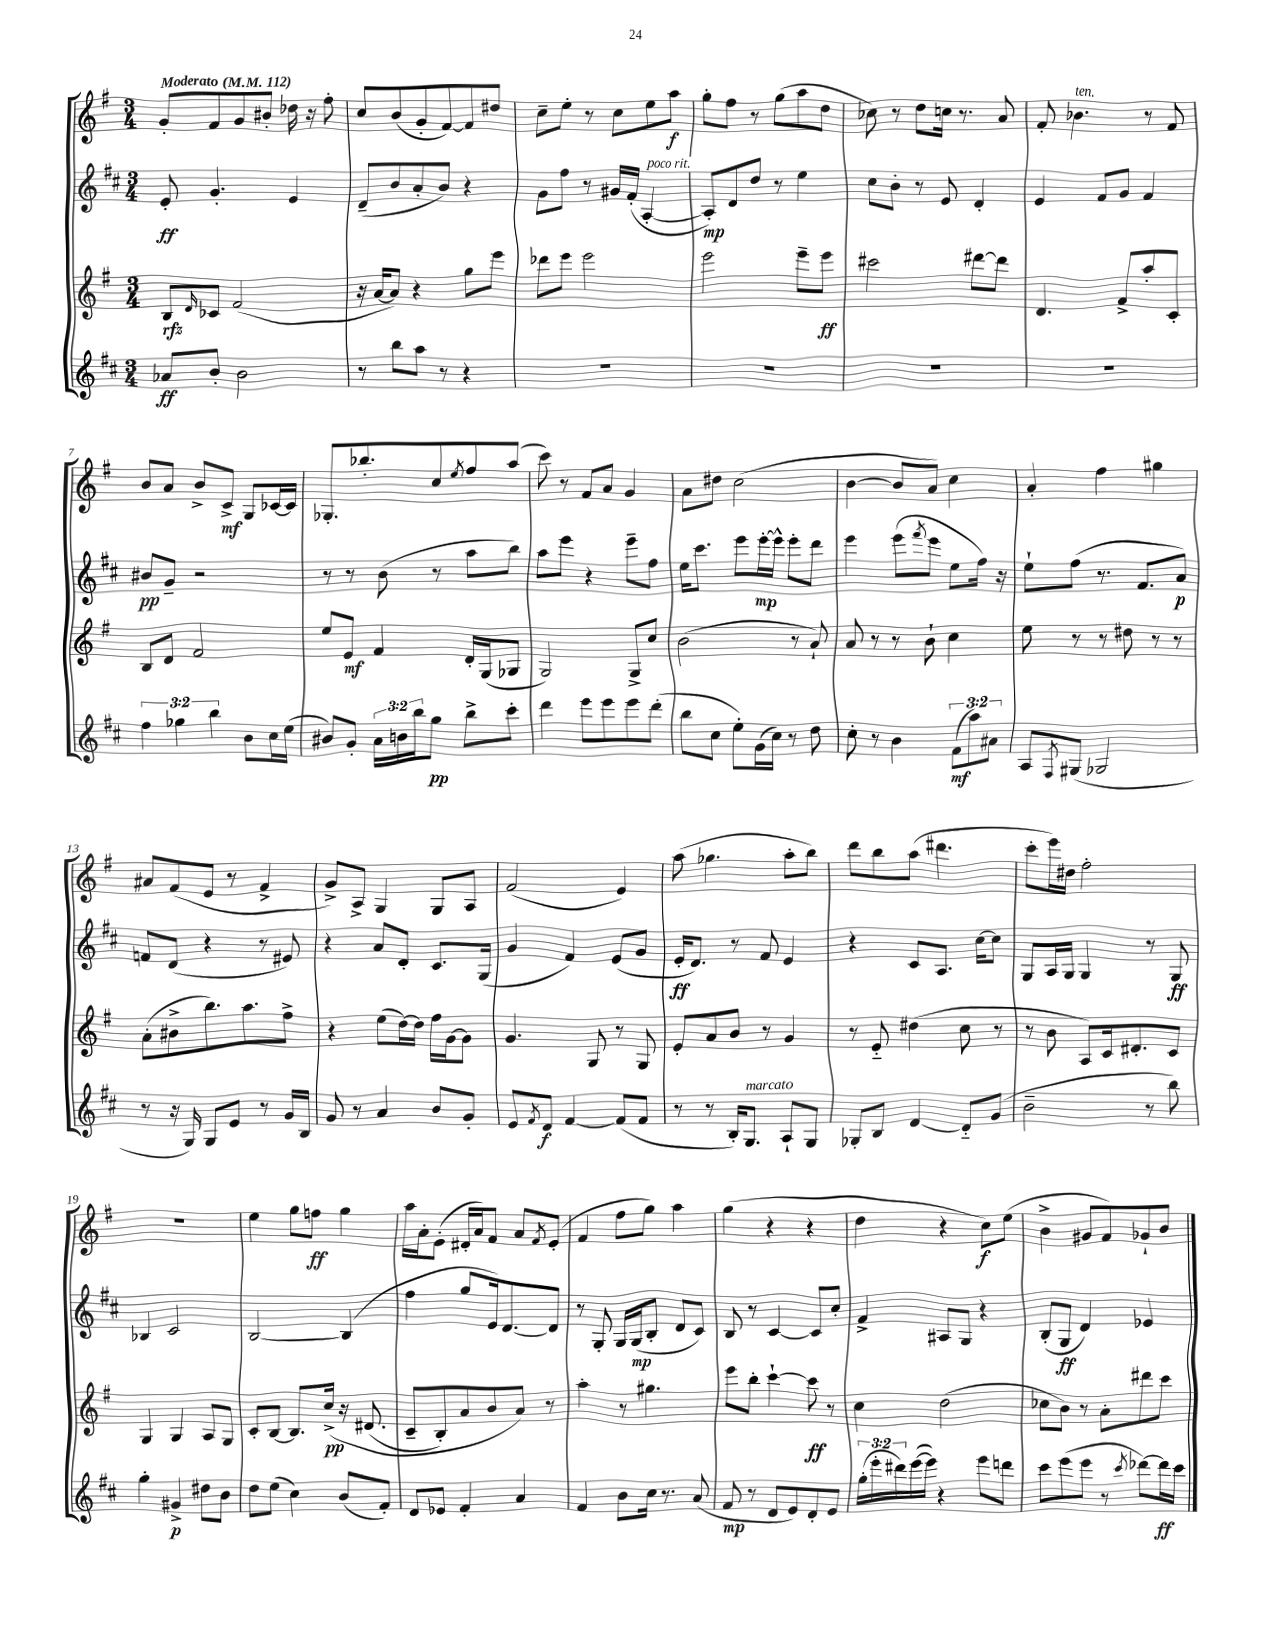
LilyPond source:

<<
\new StaffGroup <<
\new Staff = "s0" {
    \clef treble \key g \major \numericTimeSignature \time 3/4 \tempo "Moderato" 4 = 112
    g'8-. fis'8 g'8 bis'8-. des''16 r16 fis''8-. |
    c''8 b'8( g'8-. fis'8~) fis'8 dis''8 |
    c''8-- e''8-. r8 c''8 e''8 a''8\f |
    g''8-. fis''8 r8 g''8( a''8 d''8 |
    ces''8) r8 d''8 c''16 r8. a'8 |
    fis'8-. bes'4.^\markup { \italic "ten." } r8 fis'8 |
    b'8 a'8 b'8-> c'8->\mf g8 ces'16~ ces'16 |
    ges8.-. bes''8.-. c''8 \acciaccatura { e''8 } fis''8 a''8( |
    c'''8) r8 fis'8 a'8 g'4 |
    a'8 dis''8 c''2( |
    b'4~ b'8 a'8) c''4 |
    a'4-. fis''4 gis''4 |
    ais'8 fis'8( e'8 r8 fis'4-> |
    g'8->) a8-> g4 g8 a8 |
    fis'2( e'4) |
    a''8( ges''4. a''8-. b''8) |
    d'''8 b''8 a''8( dis'''4. |
    c'''8-. e'''16) dis''16 fis''2-. |
    R2. |
    e''4 g''8 f''8\ff g''4 |
    a''16 a'16-. e'8-.( dis'16-. a'16) fis'8 a'8 \acciaccatura { fis'8 } e'8-.( |
    fis'4 fis''8 g''8) a''4 |
    g''4( r4 r4 |
    d''4 r4 c''8\f) e''8( |
    b'4-> gis'8 fis'8) ges'8-! b'8 \bar "|." |
}
\new Staff = "s1" {
    \clef treble \key d \major \numericTimeSignature \time 3/4
    e'8-.\ff g'4.-. e'4 |
    d'8--( b'8 a'8-. b'8) r4 |
    g'8 fis''8 r8 gis'16 fis'16-.( a4~-.^\markup { \italic "poco rit." } |
    a8-.\mp) d'8 d''8 r8 e''4 |
    cis''8 b'8-. r8 e'8 d'4-. |
    e'4 fis'8 g'8 fis'4 |
    bis'8\pp g'8-- r2 |
    r8 r8 b'8( r8 a''8 b''8) |
    a''8 e'''8 r4 e'''8-- fis''8 |
    e''16 cis'''8. e'''8 e'''16~-.\mp e'''16-^ e'''8-. d'''8 |
    e'''4 e'''8( \acciaccatura { fis'''8 } e'''8 e''8 fis''16) r16 |
    e''8-! fis''8( r8. fis'8. a'8\p) |
    f'8 d'8( r4 r8 eis'8) |
    r4 a'8 d'8-. cis'8. g16( |
    g'4 fis'4) e'8( g'8 |
    e'16-.\ff d'8.) r8 fis'8 e'4 |
    r4 cis'8 a8. cis''16~ cis''8 |
    g8 a16 g16 g4 r8 g8\ff |
    bes4 cis'2 |
    b2~ b4( |
    fis''4 g''8 e'16) d'8.~ d'8 |
    r8 g8-. g16 g16\mp( b8-. d'8 cis'8) |
    b8 r8 cis'4~ cis'8 cis''8-. |
    fis'4-> ais8 g8 r4 |
    b8-.( g8\ff d'4) ees'4 \bar "|." |
}
\new Staff = "s2" {
    \clef treble \key g \major \numericTimeSignature \time 3/4
    b8\rfz \grace { d'16 } ces'8 fis'2( |
    r16 a'16~ a'8) r4 g''8 e'''8 |
    des'''8 e'''8 e'''2 |
    e'''2 e'''8-- e'''8\ff |
    cis'''2 dis'''8~ dis'''8 |
    d'4. fis'8-> a''8-. c'8-. |
    b8 d'8 fis'2 |
    e''8 e'8\mf fis'4 d'16-. g16( ges8 |
    g2) g8-> c''8 |
    b'2( r8 a'8-!) |
    a'8 r8 r8 b'8-! c''4 |
    e''8 r8 r8 dis''8 r8 r8 |
    a'8-.( bis'8-> b''8.) a''8. fis''8-> |
    r4 e''8( d''16~) d''16 fis''16 g'16~ g'8 |
    g'4. g8 r8 g8 |
    e'8-. a'8 b'8 r8 g'4 |
    r8 e'8-_ dis''4( c''8 r8 |
    r8 b'8 a8) c'16 dis'8.-. c'8 |
    g4 g4 a8 g8 |
    c'8-. b8~ b8. c''16->\pp\( r16 dis'8.( |
    c'8-- b8-.) a'8 b'8 a'8\) r8 |
    a''4-. r8 gis''4. |
    e'''8 b''8-. c'''4~-! c'''8\ff r8 |
    c''4 d''2( |
    ces''8 b'8) r8 a'8-. dis'''8 c'''8 \bar "|." |
}
\new Staff = "s3" {
    \clef treble \key d \major \numericTimeSignature \time 3/4 \override Staff.TupletNumber.text = #tuplet-number::calc-fraction-text
    aes'8\ff b'8-. b'2 |
    r8 b''8 a''8 r8 r4 |
    R2. |
    R2. |
    R2. |
    R2. |
    \tuplet 3/2 { fis''4 ges''4 b''4 } b'8 cis''16 e''16( |
    bis'8) g'8-. \tuplet 3/2 { a'16 b'16 b''16 } g''8\pp b''8-> cis'''8-. |
    d'''4 e'''8 e'''8 e'''8 d'''8-.( |
    b''8 cis''8 e''8-.) g'16( cis''16) r8 d''8 |
    cis''8-. r8 b'4 \tuplet 3/2 { fis'8\mf( a''8) ais'8 } |
    a8 \acciaccatura { fis8 } gis8( ges2 |
    r8 r16 g16) g8 e'8 r8 g'16 b16 |
    g'8 r8 a'4 b'8 g'8-. |
    e'8 \acciaccatura { fis'8 } d'8\f fis'4~ fis'8( fis'8 |
    r8 r8 b16-.) g8.^\markup { \italic "marcato" } a8-! g8 |
    ges8-. b8 d'4~ d'8-_ g'8( |
    b'2-- r8 b''8) |
    g''4-. gis'4->\p dis''8 b'8 |
    d''8 e''8( cis''4) b'8( fis'8-.) |
    d'8 ees'8 fis'4-. a'4 |
    fis'4 b'8 cis''16 r8. a'8( |
    fis'8\mp r8 d'8 e'8) d'8-. e'8 |
    \tuplet 3/2 { g''16-.( e'''16-. dis'''16) } e'''16~( e'''16) r4 e'''8 d'''8 |
    cis'''8 e'''8( e'''8 r8 \acciaccatura { cis'''8 } des'''8~) des'''16\ff cis'''16 \bar "|." |
}
>>
>>
